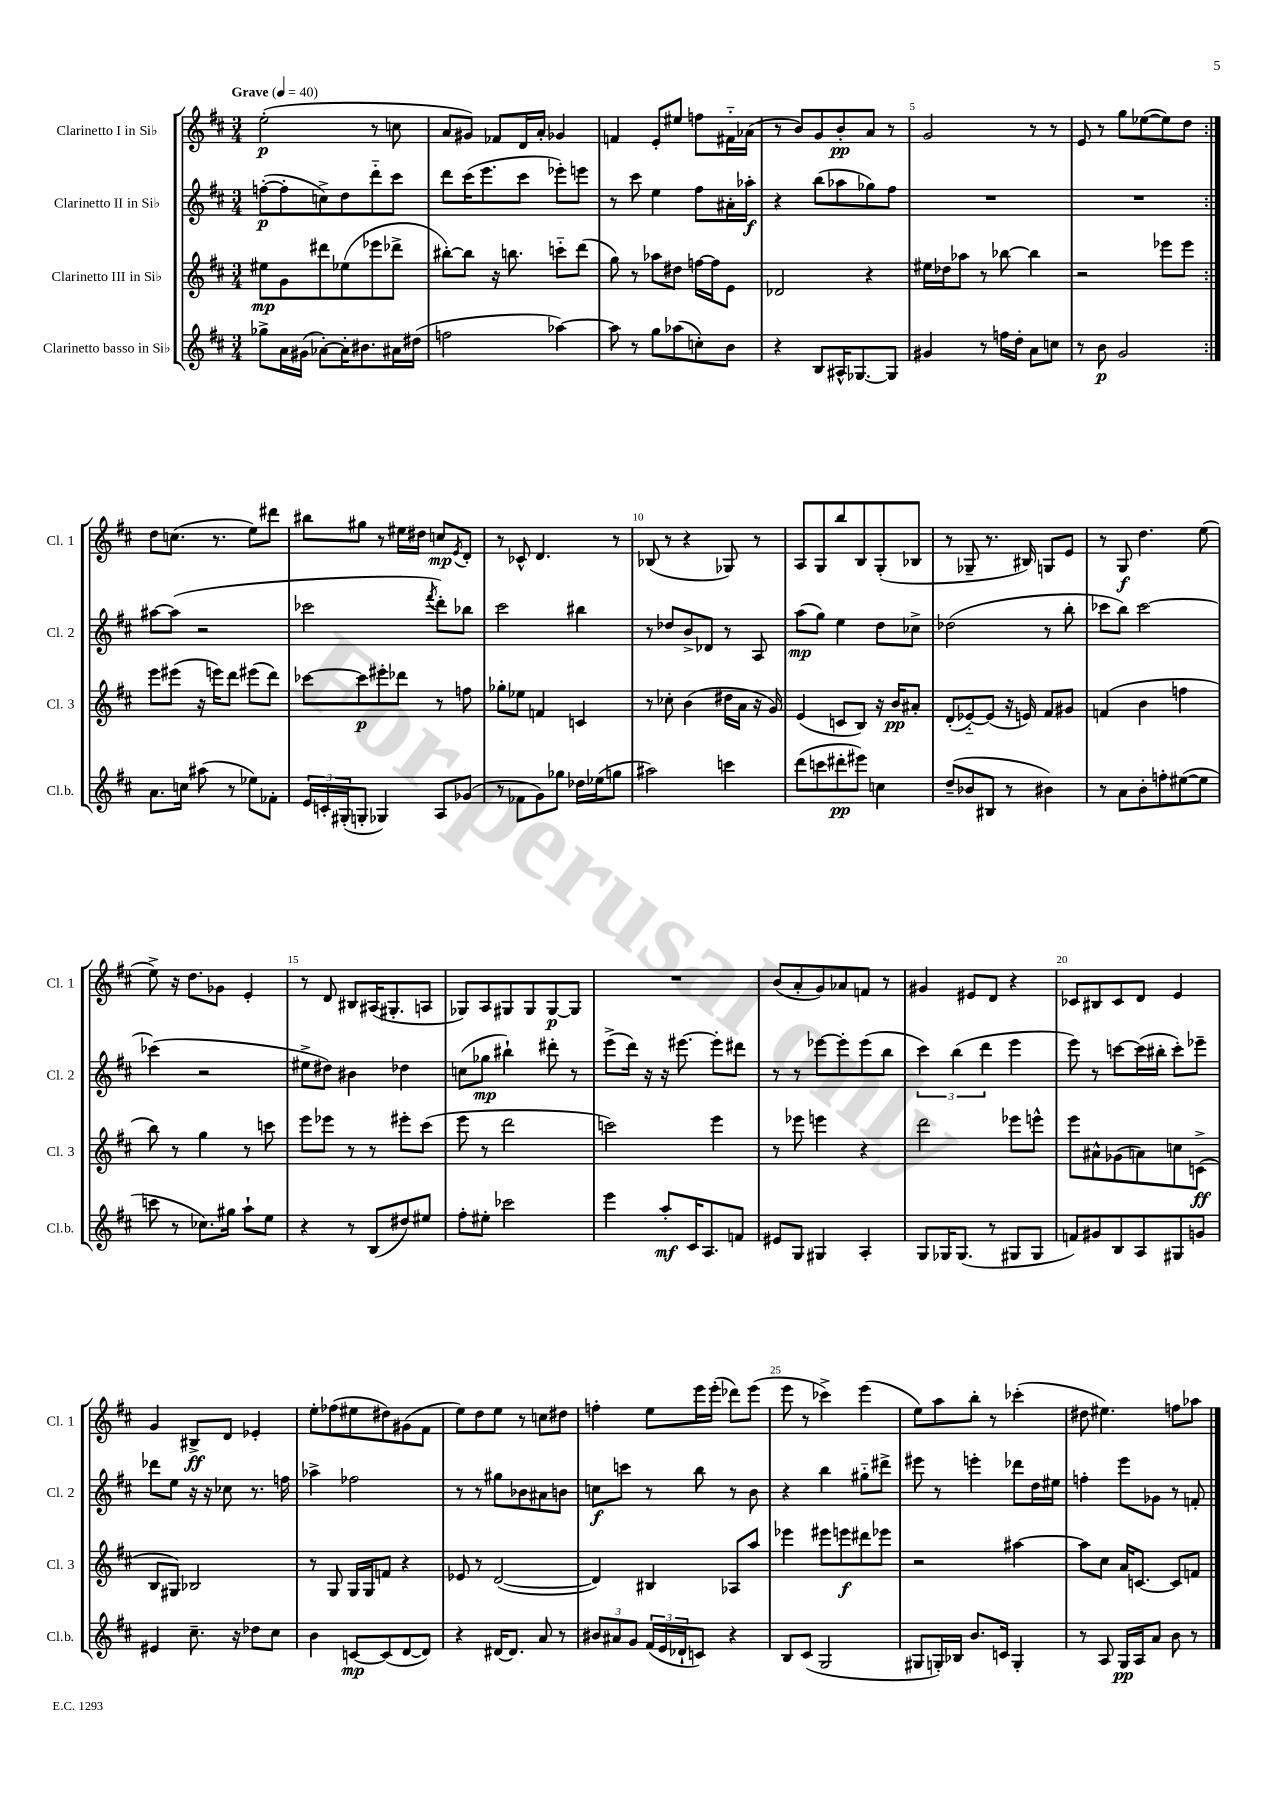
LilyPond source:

<<
\new StaffGroup <<
\new Staff = "s0" \with { instrumentName = "Clarinetto I in Sib" shortInstrumentName = "Cl. 1" } {
    \clef treble \key d \major \numericTimeSignature \time 3/4 \tempo "Grave" 4 = 40
    \repeat volta 2 { e''2-.\p( r8 c''8 |
    a'8 gis'8) fes'8 d'16 a'16-. ges'4 |
    f'4 e'8-. eis''8 f''8 fis'16-_ aes'16( |
    r8 b'8) g'8 b'8-.\pp a'8 r8 |
    g'2 r8 r8 |
    e'8 r8 g''8 ees''8~( ees''8) d''8 | }
    d''8 c''8.( r8. e''8) dis'''8 |
    bis''8 gis''8 r8 eis''16 dis''16 c''8\mp \acciaccatura { e'8 } d'8-. |
    r8 ces'8-^ d'4. r8 |
    bes8( r8 r4 ges8) r8 |
    a8 g8 b''8 b8 g8-.( bes8 |
    r8 ges8-- r8. bis16) g8 e'8 |
    r8 g8\f d''4. e''8( |
    e''8->) r16 d''8. ges'8 e'4-. |
    r8 d'8 bis8 ais16( gis8.-. a8 |
    ges8) a8 gis8 gis8 gis8~\p gis8 |
    R2. |
    b'8( a'8-. g'8) aes'8 f'8 r8 |
    gis'4 eis'8 d'8 r4 |
    ces'8 bis8 ces'8 d'8 e'4 |
    g'4 bis8->\ff d'8 ees'4-. |
    e''8-. fes''8( eis''8 dis''8) gis'8( fis'8 |
    e''8) d''8 e''8 r8 c''8 dis''8 |
    f''4-. e''8 e'''16 e'''16-.( des'''8) e'''8( |
    e'''8 r8 ces'''4->) e'''4( |
    e''8) a''8 b''8-. r8 ces'''4-.( |
    dis''8 eis''4.) f''8 aes''8 \bar "|." |
}
\new Staff = "s1" \with { instrumentName = "Clarinetto II in Sib" shortInstrumentName = "Cl. 2" } {
    \clef treble \key d \major \numericTimeSignature \time 3/4
    \repeat volta 2 { f''8~-.\p( f''8-. c''8->) d''8 d'''8-_ cis'''8 |
    d'''8 cis'''16( e'''8. cis'''8 ees'''8-.) e'''8 |
    r8 cis'''8 e''4 fis''8 ais'16-. aes''16-.\f |
    r4 b''8( aes''8 ges''8) fis''8 |
    R2. |
    R2. | }
    ais''8~ ais''8( r2 |
    ces'''2 \acciaccatura { fis'''8 } d'''8-.) bes''8 |
    cis'''2 bis''4 |
    r8 des''8 b'8-> des'8 r8 a8 |
    a''8\mp( g''8) e''4 d''8 ces''8-> |
    des''2( r8 b''8-. |
    ces'''8 b''8) ces'''2~ |
    ces'''4( r2 |
    eis''8-> dis''8) bis'4 des''4 |
    c''8( ges''8\mp bis''4-!) dis'''8-. r8 |
    e'''8->( d'''16) r16 r16 eis'''8.~ eis'''8-. dis'''8 |
    r8 r8 ees'''8~ ees'''8-. ees'''8( b''8 |
    \tuplet 3/2 { cis'''4) b''4( d'''4 } e'''4 |
    e'''8) r8 c'''8~ c'''16( bis''16-. c'''8-.) ees'''8-- |
    des'''8 e''8 r16 r16 ces''8 r8. f''16 |
    aes''4-> fes''2 |
    r8 r8 gis''8 bes'8 ais'8 b'8 |
    c''8\f c'''8 r8 b''8 r8 b'8 |
    r4 b''4 gis''8-_ dis'''8-> |
    eis'''8 r8 e'''4-. des'''8 d''16 eis''16 |
    f''4-. e'''8 ges'8 r8 f'8-. \bar "|." |
}
\new Staff = "s2" \with { instrumentName = "Clarinetto III in Sib" shortInstrumentName = "Cl. 3" } {
    \clef treble \key d \major \numericTimeSignature \time 3/4
    \repeat volta 2 { eis''8\mp g'8 dis'''8 ees''8( ees'''8 des'''8-> |
    bis''8~-.) bis''8 r16 b''8. c'''8-_ d'''8( |
    g''8) r8 aes''8 dis''8 f''16~ f''16 e'8 |
    des'2 r4 |
    eis''16 des''16 aes''8 r8 bes''8~ bes''4 |
    r2 ees'''8 ees'''8 | }
    e'''8 eis'''8( r16 e'''16) d'''8 eis'''8( d'''8) |
    ces'''8~ ces'''8\p eis'''8-. des'''8 r8 f''8 |
    ges''8-. ees''8 f'4 c'4 |
    r8 ces''8-. b'4( dis''16 a'16 r16 g'16) |
    e'4( c'8 b8) r16 b'16\pp ais'8-. |
    d'8-.( ees'8~-_) ees'8( r16 e'16) fis'8 gis'8 |
    f'4( b'4 f''4 |
    b''8) r8 g''4 r8 c'''8 |
    e'''8 ees'''8 r8 r8 eis'''8-. cis'''8( |
    e'''8 r8 d'''2 |
    c'''2) e'''4 |
    r8 ees'''8 e'''4 r4 |
    d'''2 ees'''8 e'''8-^ |
    e'''8 ais'8-^ ges'8( a'8) c''8 c'8->\ff( |
    b8 gis8) bes2 |
    r8 g8 g16 g16 f'8 r4 |
    ees'8 r8 d'2~( |
    d'4) bis4 aes8 a''8 |
    ees'''4 eis'''8 e'''8\f dis'''8 ees'''8 |
    r2 ais''4~ |
    ais''8 cis''8 a'16 c'8.~ c'8 f'8 \bar "|." |
}
\new Staff = "s3" \with { instrumentName = "Clarinetto basso in Sib" shortInstrumentName = "Cl.b." } {
    \clef treble \key d \major \numericTimeSignature \time 3/4
    \repeat volta 2 { ges''8-> a'16 gis'16( aes'8~-.) aes'16-. bis'8. ais'16 dis''16( |
    f''2 aes''4~) |
    aes''8 r8 g''8 aes''8( c''8-.) b'8 |
    r4 b8 ais16-^ ges8.~ ges8 |
    gis'4 r8 f''16 d''16-. a'8 c''8 |
    r8 b'8\p g'2 | }
    a'8. c''16 ais''8( r8 ees''8) fes'8-. |
    \tuplet 3/2 { e'16 c'16-. gis16-.( } g8-. ges4) a8 ges'8( |
    r8 fes'8 g'8) ges''8 des''16 ees''16( g''8 |
    ais''2) c'''4 |
    d'''8( c'''8 dis'''8-.\pp eis'''8) c''4 |
    d''8--( bes'8 bis8 r8 bis'4) |
    r8 a'8 b'8-. f''8-. eis''8~( eis''8 |
    c'''8 r8 ces''8.) gis''16 a''8-! e''8 |
    r4 r8 b8( dis''8) eis''8 |
    fis''8-. eis''8-. ces'''2 |
    e'''4 a''8-.\mf cis'16 a8. f'8 |
    eis'8 g8 gis4 a4-. |
    g8 ges16 ges8.( r8 gis8 gis8 |
    f'8) gis'8 b8 a8 gis8 g'8 |
    eis'4 cis''8.-- r16 des''8 cis''8 |
    b'4 c'8~\mp c'8( d'8~ d'8) |
    r4 dis'16~ dis'8. a'8 r8 |
    \tuplet 3/2 { bis'8 ais'8 g'8 } \tuplet 3/2 { fis'16( e'16 des'16-! } c'8) r4 |
    b8 cis'8( g2 |
    gis8 g16-.) bes16 b'8. c'16 g4-. |
    r8 a8 g16\pp a16 a'8 b'8 r8 \bar "|." |
}
>>
>>
\layout { \context { \Score \override BarNumber.break-visibility = ##(#f #t #t) barNumberVisibility = #(every-nth-bar-number-visible 5) } }
